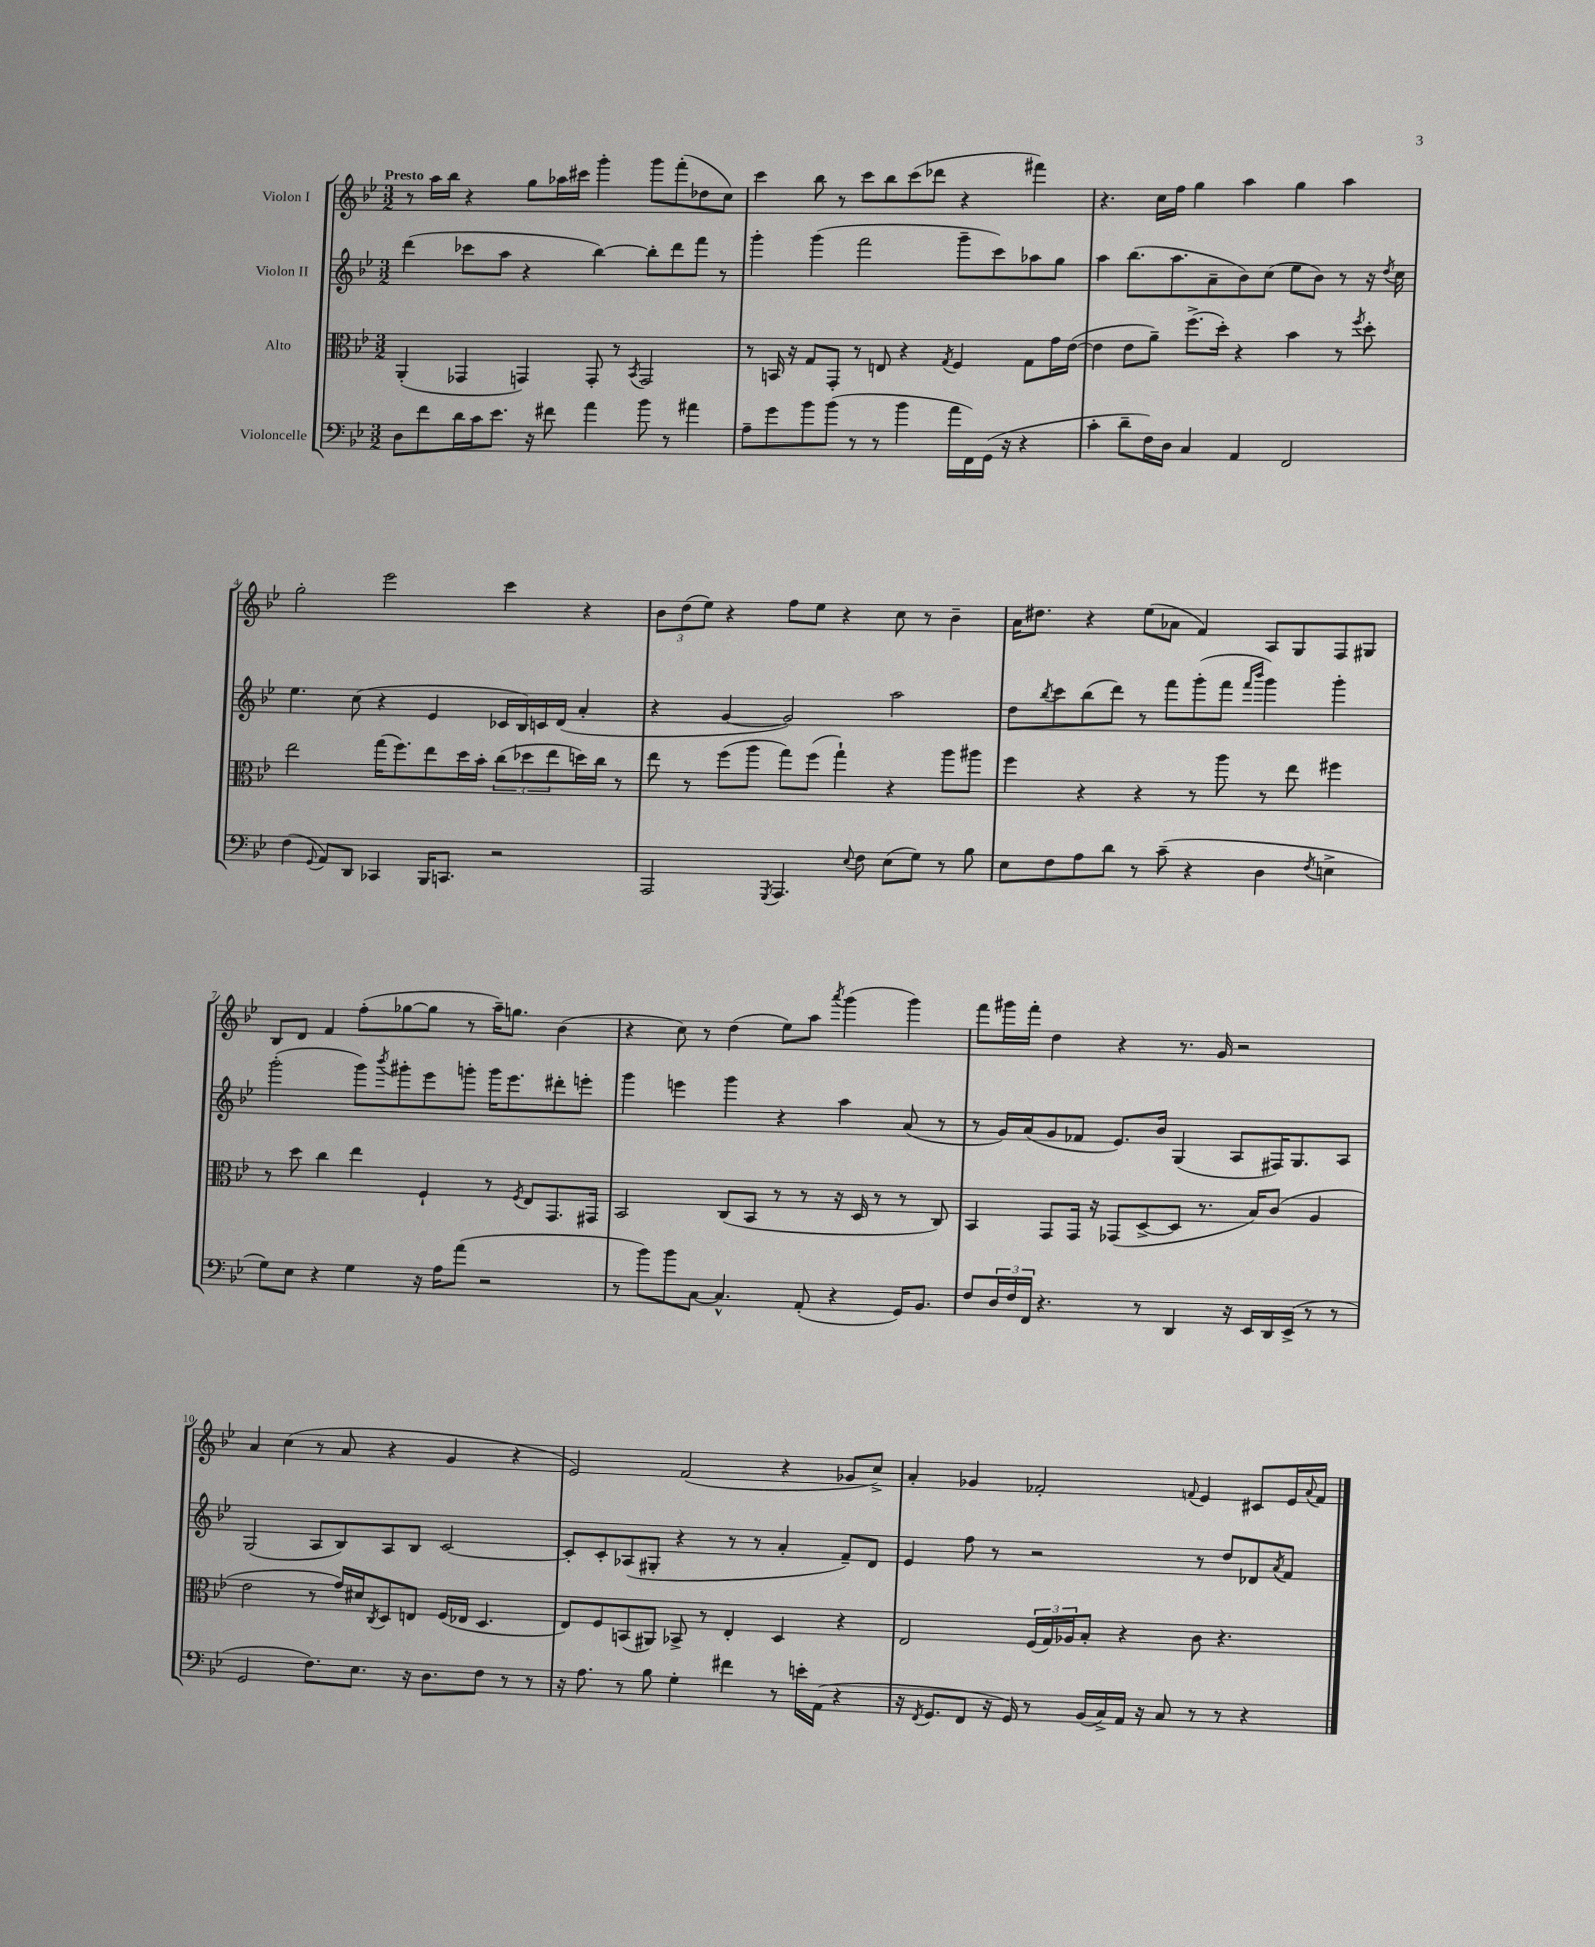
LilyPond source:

<<
\new StaffGroup <<
\new Staff = "s0" \with { instrumentName = "Violon I" } {
    \clef treble \key bes \major \numericTimeSignature \time 3/2 \tempo "Presto"
    r8 a''16 bes''16 r4 g''8 aes''16 cis'''16 g'''4-. g'''8 f'''8-.( des''8 c''8) |
    c'''4 bes''8 r8 c'''8 bes''8 c'''8( des'''8 r4 fis'''4) |
    r4. c''16 f''16 g''4 a''4 g''4 a''4 |
    g''2-. ees'''2 c'''4 r4 |
    \tuplet 3/2 { bes'8 d''8( ees''8) } r4 f''8 ees''8 r4 c''8 r8 bes'4-- |
    a'16 dis''8. r4 ees''8( aes'8 f'4) a8 g8 f8 gis8 |
    bes8 d'8 f'4 f''8-.( ges''8~ ges''8 r8 a''16--) g''8. bes'4( |
    r4 c''8) r8 d''4( ees''8) a''8 \acciaccatura { a'''8 } g'''4( g'''4) |
    f'''8 gis'''16 f'''16-. d''4 r4 r8. g'16 r2 |
    a'4 c''4( r8 a'8 r4 g'4 r4 |
    ees'2) f'2( r4 ges'8 c''8->) |
    a'4-. ges'4 fes'2-. \appoggiatura { f'8 } ees'4 cis'8 ees'16 \appoggiatura { a'8 } f'16 \bar "|." |
}
\new Staff = "s1" \with { instrumentName = "Violon II" } {
    \clef treble \key bes \major \numericTimeSignature \time 3/2
    d'''4( ces'''8 a''8 r4 bes''4~) bes''8-. d'''8 f'''8 r8 |
    g'''4-. g'''4( f'''2 g'''8-- c'''8) aes''8 g''8 |
    a''4 bes''8.( a''8. a'8-- bes'8) c''8( ees''8 bes'8) r8 r16 \acciaccatura { d''8 } c''16 |
    ees''4. c''8( r4 ees'4 ces'16 bes16) c'16 d'16( a'4-. |
    r4 g'4~ g'2) a''2 |
    d''8 \acciaccatura { bes''8 } c'''8 bes''8( d'''8) r8 f'''8 g'''8-.( f'''8 \grace { f'''16 bes'''16 } g'''4) g'''4-. |
    g'''2-.( g'''8) \acciaccatura { bes'''8 } gis'''8-. ees'''8 g'''8-. g'''16 ees'''8. dis'''8-. e'''8-. |
    g'''4 e'''4 g'''4 r4 a''4 a'8( r8 |
    r8 g'16) a'16( g'8 fes'8 ees'8.) bes'16 g4( a8 fis16) g8. a8 |
    g2( a8 bes8) a8 bes8 c'2~ |
    c'8-. c'8-. aes8( gis8-. r4 r8 r8 a'4-. f'8--) d'8 |
    ees'4 f''8 r8 r2 r8 d''8 des'8 \acciaccatura { a'8 } f'8 \bar "|." |
}
\new Staff = "s2" \with { instrumentName = "Alto" } {
    \clef alto \key bes \major \numericTimeSignature \time 3/2
    a,4-.( ges,4 g,4) g,8-. r8 \acciaccatura { bes,8 } g,2 |
    r8 b,16 r16 g8 g,8-. r8 e8 r4 \acciaccatura { g8 } f4 g8 g'16 ees'16~( |
    ees'4 ees'8 a'8--) f''8.->( d''16-.) r4 bes'4 r8 \acciaccatura { f''8 } d''8-. |
    ees''2 g''16( f''8.) ees''8 d''16 bes'16-. \tuplet 3/2 { c''8( des''8 ees''8 } d''16) c''16 r8 |
    ees''8 r8 f''8( a''8 g''8) f''8( g''4-!) r4 a''8 ais''8 |
    f''4 r4 r4 r8 a''8 r8 ees''8 fis''4 |
    r8 d''8 c''4 ees''4 f4-! r8 \acciaccatura { f8 } ees8 g,8. gis,16 |
    bes,2 c8( bes,8 r8 r8 r16 d16 r8 r8 c8) |
    bes,4 g,8 g,16 r16 ges,8( d8~-> d8 r8. bes16) c'8( a4 |
    ees'2 r8 g'16) dis'16 \acciaccatura { c8 } d8 e8 f16( ees16 d4. |
    ees8) f8 b,8( ais,8) bes,8-> r8 ees4-. d4 r4 |
    ees2 \tuplet 3/2 { f16( g16) aes16 } bes8-. r4 c'8 r4. \bar "|." |
}
\new Staff = "s3" \with { instrumentName = "Violoncelle" } {
    \clef bass \key bes \major \numericTimeSignature \time 3/2
    d8 f'8 d'16 c'16 ees'8. r16 fis'8 a'4 bes'8 r8 ais'4 |
    a8-- g'8 bes'8 bes'8( r8 r8 bes'4 a'16 f,16) g,16( r16 r4 |
    c'4-. d'8-- f16) d16 c4 a,4 f,2 |
    f4( \appoggiatura { g,8 } a,8) d,8 ces,4 bes,,16 c,8. r2 |
    a,,2 \acciaccatura { g,,8 } a,,4. \appoggiatura { ees8 } f8 ees8( g8) r8 bes8 |
    ees8 f8 a8 d'8 r8 c'8--( r4 d4 \acciaccatura { f8 } e4-> |
    g8) ees8 r4 g4 r16 a16 a'8( r2 |
    r8 bes'8) bes'8 c8~ c4.-^ a,8-.( r4 g,16) bes,8. |
    f8 \tuplet 3/2 { d16 f16 f,16 } r4. r8 d,4 r16 ees,16 d,16 ees,16->( r8 r8 |
    g,2 f8.) ees8. r16 d8. f8 r8 r8 |
    r16 a8. r8 bes8 g4-. fis'4 r8 e'16-. a,16( r4 |
    r16 \acciaccatura { f,8 } g,8. f,8 r16 g,16) r8 bes,16( c16->) a,16 r16 c8 r8 r8 r4 \bar "|." |
}
>>
>>
